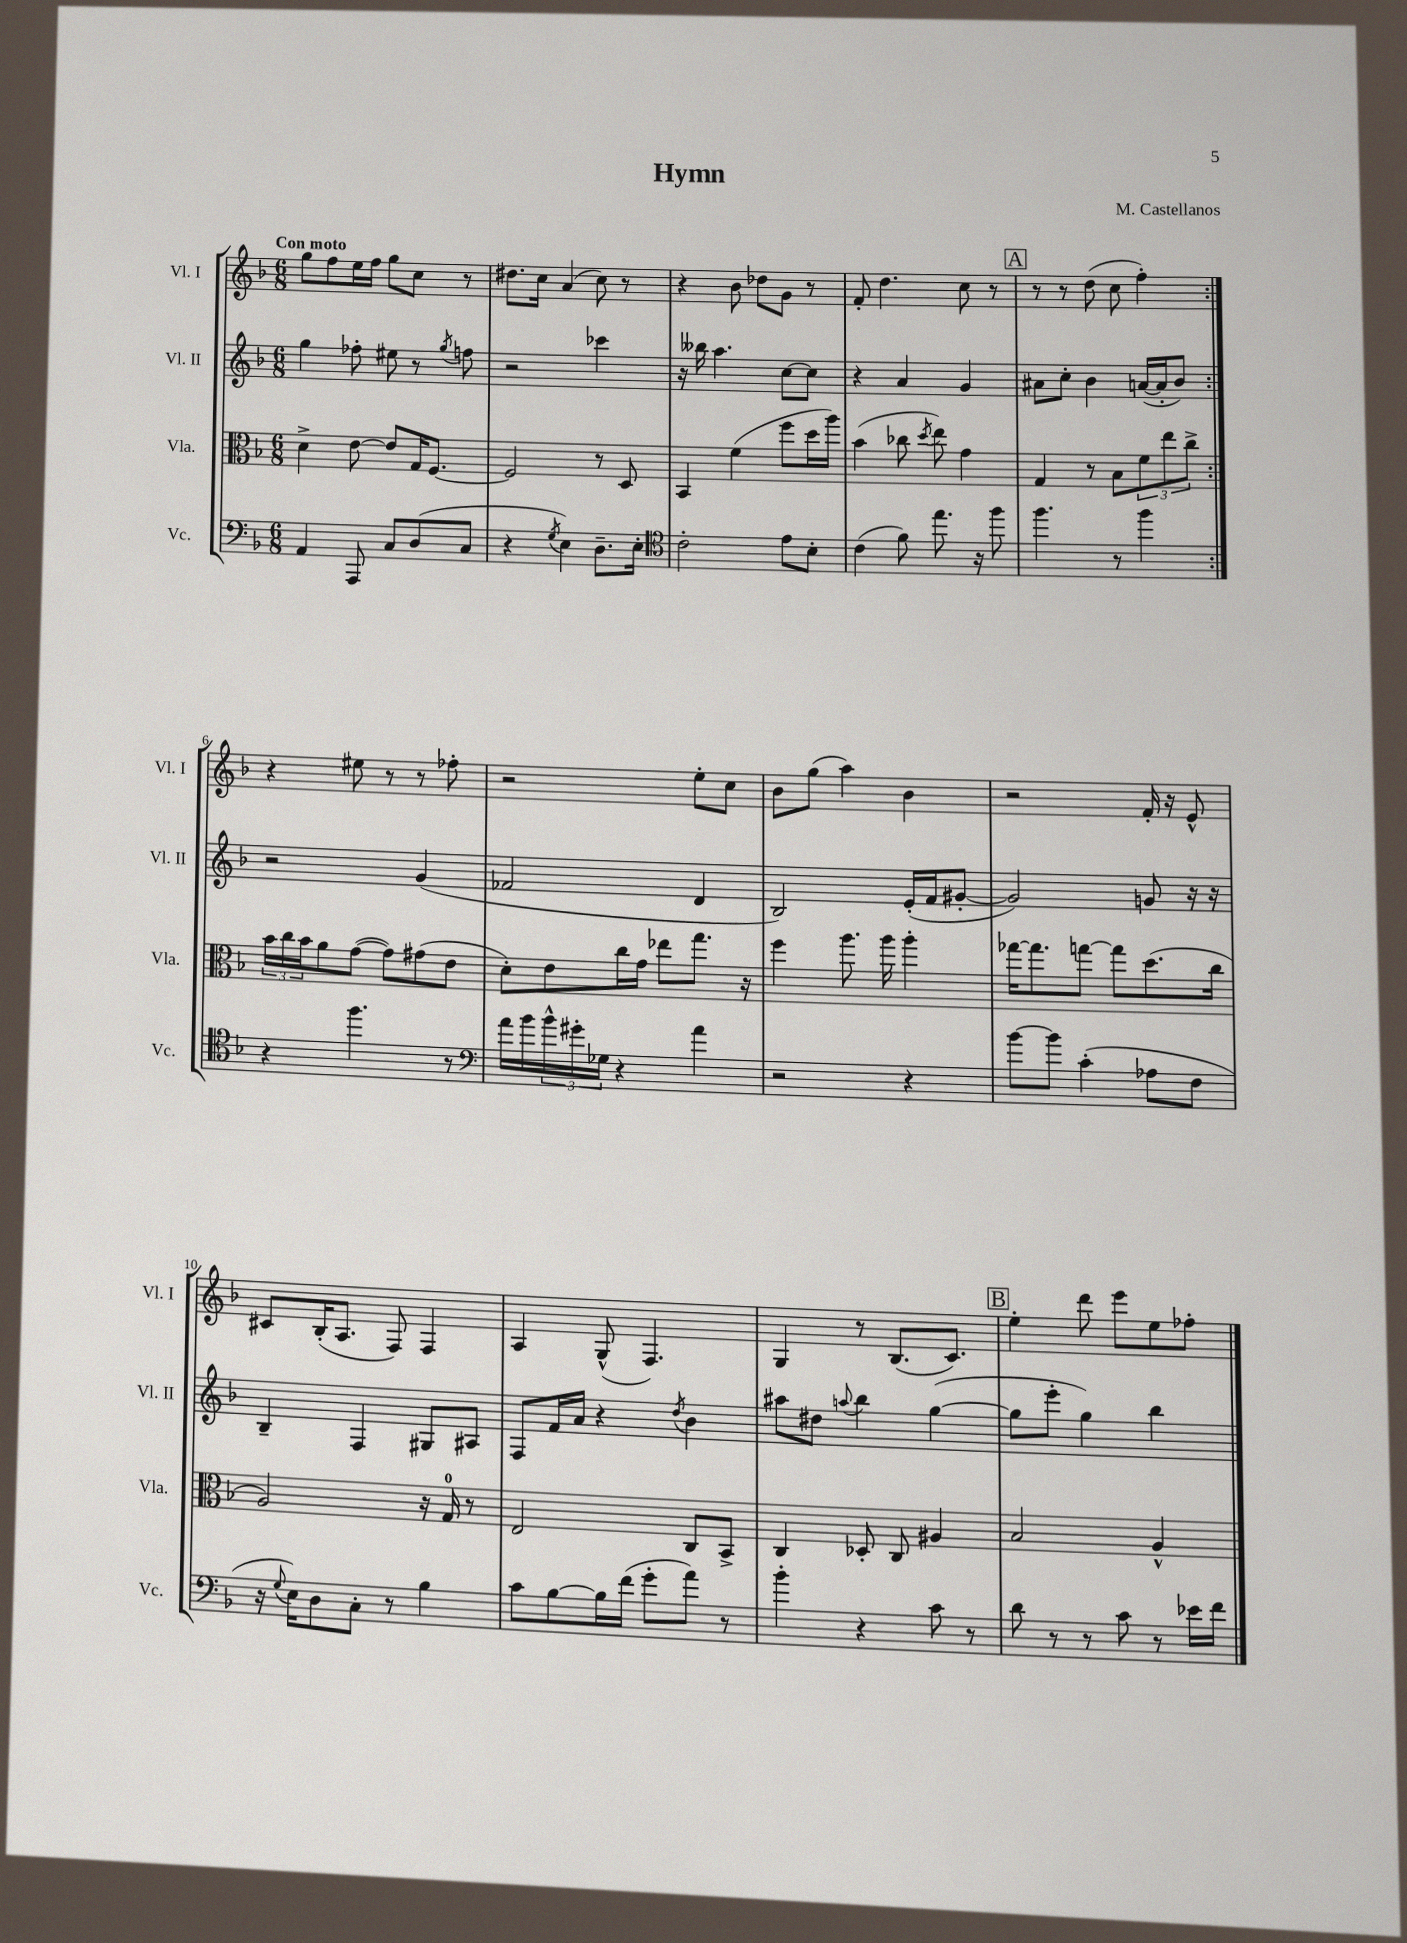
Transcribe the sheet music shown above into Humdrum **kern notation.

**kern	**kern	**kern	**kern
*staff4	*staff3	*staff2	*staff1
*clefF4	*clefC3	*clefG2	*clefG2
*k[b-]	*k[b-]	*k[b-]	*k[b-]
*M6/8	*M6/8	*M6/8	*M6/8
4AA/	4d^\	4gg\	8gg\L
.	.	.	8ff\
8AAA/	[8e\	8ff-'\	16ee\L
.	.	.	16ff\JJ
8C/L	8e/]L	8ee#\	8gg\L
(8D/	16G/K	8r	8cc\J
.	[8.F/J	.	.
.	.	8qgg/	.
8C/J	.	8ff\	8r
=	=	=	=
4r	2F/]	2r	8.dd#\L
.	.	.	16cc\Jk
8qG/	.	.	.
4E\)	.	.	(4a/
8.D~\L	8r	4ccc-\	8cc\)
.	8D/	.	8r
16E'\Jk	.	.	.
=	=	=	=
*clefC4	*	*	*
2c'\	4BB-/	16r	4r
.	.	16bb--\	.
.	.	4.aa\	.
.	(4f\	.	8b-\
.	.	.	8dd-\L
8e\L	8ff\L	[8cc\L	8g\J
8B-'\J	16dd\L	8cc\]J	8r
.	16aa\JJ)	.	.
=	=	=	=
(4c\	(4b-\	4r	8f'/
.	.	.	4.dd\
8f\)	8cc-\	4a/	.
.	8qdd/	.	.
8.ee\	8ee\)	.	.
.	4g\	4g/	8cc\
16r	.	.	.
8ff\	.	.	8r
=	=	=	=
4.ff\	4G/	8a#\L	8r
.	.	8cc'\J	8r
.	8r	4b-\	(8dd\
8r	8B-\L	.	8cc\
4ff\	12f\	([16a/LL	4ff'\)
.	.	16a'/]J	.
.	12ee\	.	.
.	.	8b-/J)	.
.	12cc^\J	.	.
=:|!	=:|!	=:|!	=:|!
4r	24b-\LL	2r	4r
.	24cc\	.	.
.	24b-\J	.	.
.	8a\	.	.
4.ff\	([8g\J	.	8ee#\
.	8g\]L)	.	8r
.	(8g#\	(4g/	8r
8r	8e\J	.	8ff-'\
=	=	=	=
*clefF4	*	*	*
16a\LL	8d'\L)	2f-/	2r
16b-\	.	.	.
24b-^^\	8e\	.	.
24g#'\	.	.	.
24G-\JJ	.	.	.
4r	16cc\L	.	.
.	16g\JJ	.	.
.	8ee-\L	.	.
4a\	8.gg\J	4d/	8ee'\L
.	.	.	8cc\J
.	16r	.	.
=	=	=	=
2r	4ff\	2B-/)	8b-\L
.	.	.	(8gg\J
.	8.aa\	.	4aa\)
.	16aa\	.	.
4r	4aa'\	(16e'/LL	4b-\
.	.	16f/J	.
.	.	[8g#'/J	.
=	=	=	=
[8b-\L	[16gg-\LK	2g#/])	2r
.	8.gg-\]	.	.
8b-\]J	.	.	.
(4c'\	[8gg\J	.	.
.	8gg\]L	.	.
8A-\L	(8.dd\	8g/	16f'/
.	.	.	16r
8F\J	.	16r	8e^^/
.	16cc\Jk	16r	.
=	=	=	=
16r	2A/)	4B-~/	8c#/L
8qqG/	.	.	.
16E\LK)	.	.	.
8D\	.	.	(16B-'/K
.	.	.	8.A/J
8C'\J	.	4F/	.
8r	.	.	8F/)
4B-\	16r	8G#/L	4F/
.	16G/	.	.
.	8r	8A#/J	.
=	=	=	=
8c\L	2E/	8F/L	4A/
[8B-\	.	16f/L	.
.	.	16a/JJ	.
16B-\]L	.	4r	(8G^^/
(16f\JJ	.	.	.
8g'\L	.	.	4.F/)
.	.	8qdd/	.
8a\J)	8C/L	4b-\	.
8r	8BB-^/J	.	.
=	=	=	=
4b-'\	4C/	8aa#\L	4G/
.	.	8dd#\J	.
.	.	8qqaa/	.
4r	8D-'/	4bb-\	8r
.	8C/	.	(8.B-/L
8c\	4A#/	([4gg\	.
.	.	.	8.c/J)
8r	.	.	.
=	=	=	=
8d\	2B-/	8gg\]L	4ee'\
8r	.	8eee'\J	.
8r	.	4gg\)	8ddd\
8c\	.	.	8eee\L
8r	4A^^/	4bb-\	8ee\
16e-\LL	.	.	8ff-'\J
16f\JJ	.	.	.
==	==	==	==
*-	*-	*-	*-
